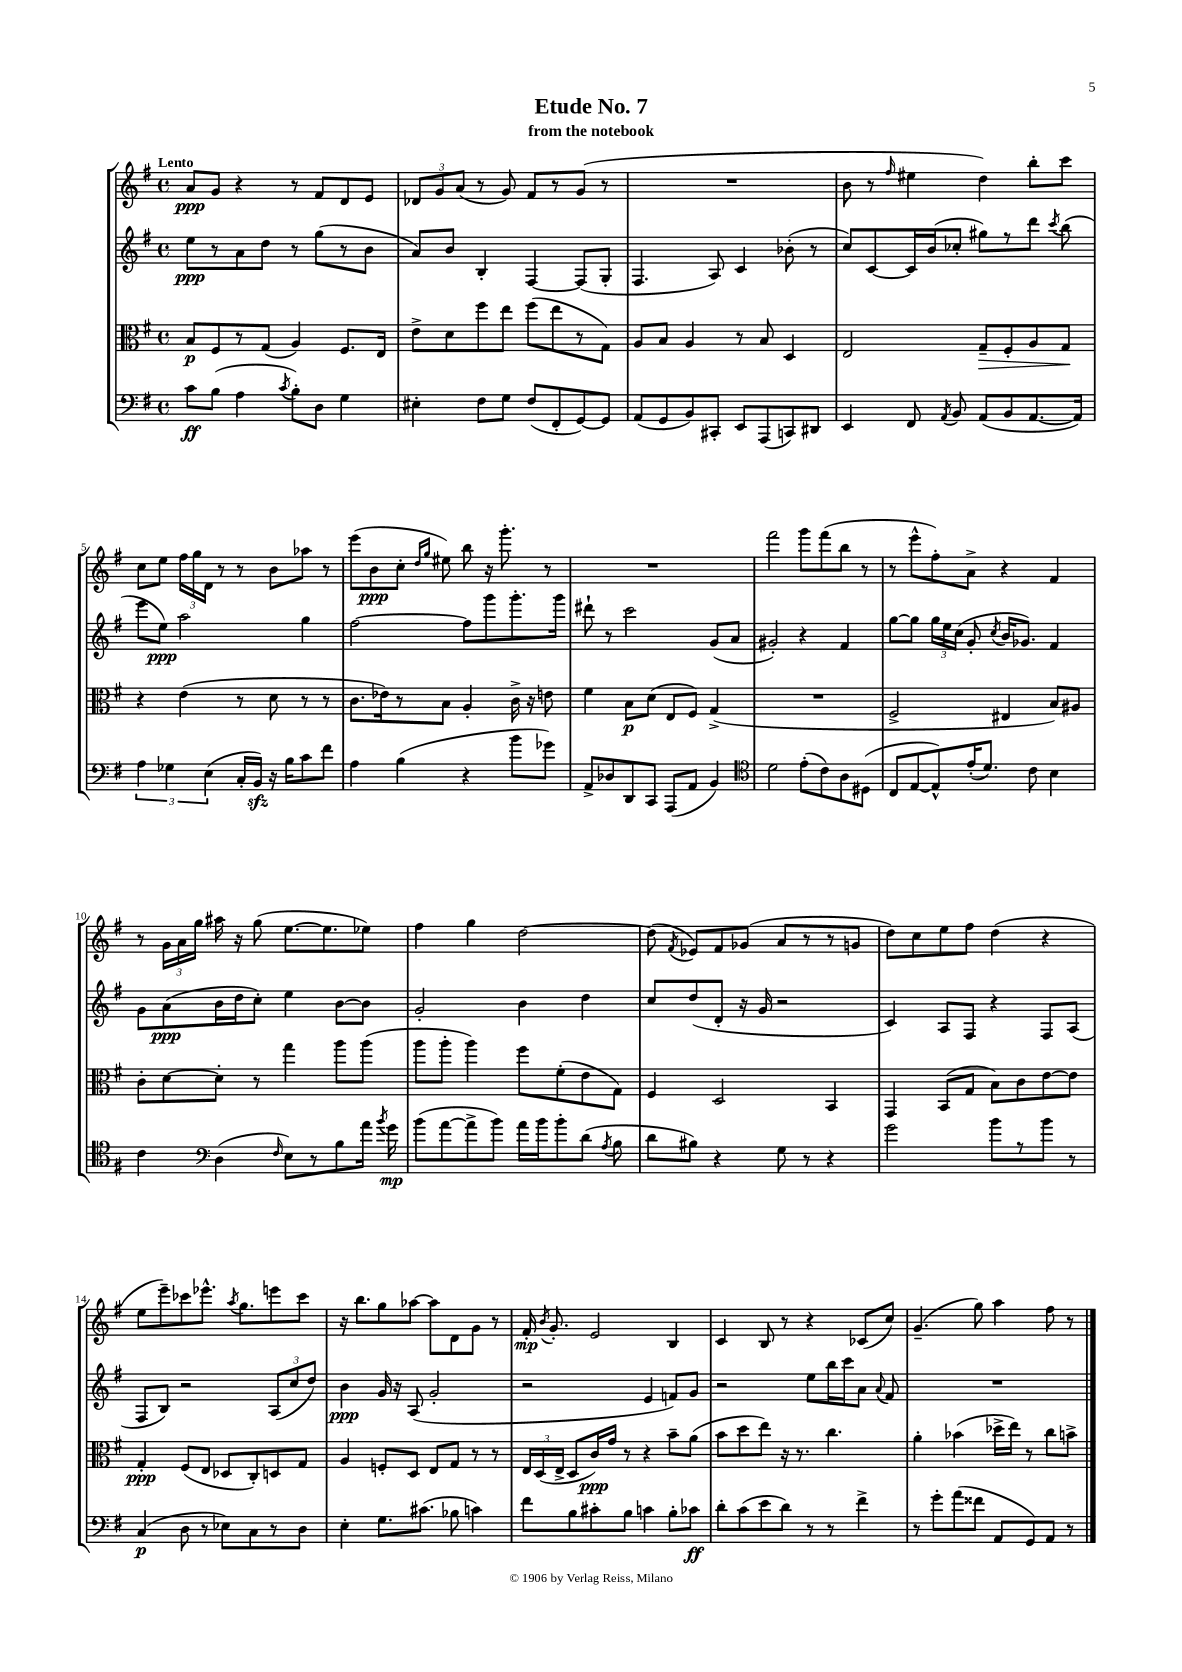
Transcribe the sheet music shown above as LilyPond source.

\header { title = "Etude No. 7" subtitle = "from the notebook" }
<<
\new StaffGroup <<
\new Staff = "s0" {
    \clef treble \key g \major \defaultTimeSignature \time 4/4 \tempo "Lento"
    \autoBeamOff a'8[\ppp g'8] r4 r8 fis'8[ d'8 e'8] |
    \tuplet 3/2 { des'8[ g'8 a'8]( } r8 g'8) fis'8[ r8 g'8]( r8 |
    R1 |
    b'8 r8 \grace { fis''16 } eis''4 d''4) b''8[-. c'''8] |
    c''8[ e''8] \tuplet 3/2 { fis''16[ g''16 d'16] } r8 r8 b'8[ aes''8] r8 |
    e'''8[( b'8\ppp c''8]-. \grace { d''16[ g''16] } eis''8) b''8 r16 g'''8.-. r8 |
    R1 |
    fis'''2 g'''8[ fis'''8( b''8] r8 |
    r8 e'''8[-^ fis''8-.) a'8]-> r4 fis'4 |
    r8 \tuplet 3/2 { g'16[ a'16 g''16] } ais''16 r16 g''8( e''8.[~ e''8. ees''8]) |
    fis''4 g''4 d''2~ |
    d''8( \acciaccatura { fis'8 } ees'8[) fis'8 ges'8]( a'8[ r8 r8 g'8] |
    d''8[) c''8 e''8 fis''8] d''4( r4 |
    e''8[ e'''8--) ces'''8 ees'''8.]-^ \acciaccatura { a''8 } g''8.[ e'''8 ces'''8] |
    r16 b''8.[ g''8 aes''8]~ aes''8[ d'8 g'8] r8 |
    fis'16-.\mp \acciaccatura { b'8 } g'8.-. e'2 b4 |
    c'4 b8 r8 r4 ces'8[( c''8]) |
    g'4.--( g''8) a''4 fis''8 r8 \bar "|." |
}
\new Staff = "s1" {
    \clef treble \key g \major \defaultTimeSignature \time 4/4
    \autoBeamOff e''8[\ppp r8 a'8 d''8] r8 g''8[( r8 b'8] |
    a'8[) b'8] b4-. fis4~ fis8[( g8]-. |
    fis4. a8) c'4 bes'8-.( r8 |
    c''8[) c'8~ c'16 b'16( ces''8]-. gis''8[) r8 d'''8] \acciaccatura { c'''8 } b''8( |
    e'''8[ e''8]\ppp) a''2 g''4 |
    fis''2~ fis''8[ g'''8 g'''8.-. g'''16] |
    dis'''8-! r8 c'''2 g'8[( a'8] |
    gis'2-.) r4 fis'4 |
    g''8[~ g''8] \tuplet 3/2 { g''16[ e''16 c''16]( } g'8-. \acciaccatura { c''8 } b'16[ ges'8.]) fis'4 |
    g'8[ a'8\ppp( b'16 d''16 c''8]-.) e''4 b'8[~ b'8] |
    g'2-. b'4 d''4 |
    c''8[ d''8( d'8]-. r16 g'16 r2 |
    c'4) a8[ fis8] r4 fis8[ a8]( |
    fis8[ b8]) r2 \tuplet 3/2 { a8[( c''8 d''8]) } |
    b'4\ppp g'16 r16 a8( g'2-. |
    r2 e'4 f'8[) g'8] |
    r2 e''8[ b''16 c'''16 a'8] \appoggiatura { a'8 } fis'8 |
    R1 \bar "|." |
}
\new Staff = "s2" {
    \clef alto \key g \major \defaultTimeSignature \time 4/4
    \autoBeamOff b8[\p fis8 r8 g8]( a4) fis8.[ e16] |
    e'8[-> d'8 fis''8 e''8] fis''8[( e''8 r8 g8]) |
    a8[ b8] a4 r8 b8 d4 |
    e2 g8[--\> fis8-. a8 g8]\! |
    r4 e'4( r8 d'8 r8 r8 |
    c'8.[ ees'16) r8 b8] a4-. c'16-> r16 e'8 |
    fis'4 b8[\p d'8]( e8[ fis8]) g4->( |
    R1 |
    fis2-> eis4 b8[) ais8] |
    c'8[-. d'8~ d'8]-. r8 g''4 a''8[ a''8]( |
    a''8[ a''8]-. a''4) fis''8[ fis'8-.( e'8 g8]) |
    fis4 d2 b,4 |
    g,4 b,8[( g8] b8[) c'8 e'8~ e'8] |
    g4-.\ppp fis8[( e8] des8[ c8-.) d8 g8] |
    a4 f8[-. d8] e8[ g8] r8 r8 |
    \tuplet 3/2 { e16[ d16( e16]-> } d8[ c'16\ppp) g'16] r8 r4 b'8[-- a'8]( |
    b'8[ d''8 e''8]) r16 r8. c''4. |
    a'4-. bes'4( des''16[-> e''16]) r8 c''8[ b'8]-> \bar "|." |
}
\new Staff = "s3" {
    \clef bass \key g \major \defaultTimeSignature \time 4/4
    \autoBeamOff c'8[\ff b8]( a4 \acciaccatura { c'8 } b8[-.) d8] g4 |
    eis4-. fis8[ g8] fis8[( fis,8-. g,8~) g,8] |
    a,8[( g,8 b,8) cis,8]-. e,8[ a,,8( c,8) dis,8] |
    e,4 fis,8 \acciaccatura { a,8 } b,8 a,8[( b,8 a,8.~ a,16]) |
    \tuplet 3/2 { a4 ges4 e4( } c16[-. b,16]\sfz) r16 b16[ c'8 fis'8] |
    a4 b4( r4 b'8[ ges'8]) |
    a,8[-> des8 d,8 c,8] a,,8[( a,8] b,4) |
    \clef tenor d'2 e'8[-.( c'8) a8 dis8]( |
    c8[ e8~ e8-^) e'16-.( d'8.]) c'8 b4 |
    c'4 \clef bass d4( \grace { fis16 } e8[) r8 b8 a'16] \acciaccatura { b'8 } g'16\mp |
    b'8[( a'8~ a'8-> b'8]) a'16[ b'16 b'8-. d'8]( \acciaccatura { a8 } b8 |
    d'8[ bis8]) r4 g8 r8 r4 |
    g'2 b'8[ r8 b'8] r8 |
    c4\p( d8 r8 ees8[) c8 r8 d8] |
    e4-. g8.[ cis'8.]( bes8 c'4) |
    fis'8[ b8 cis'8-. b8] c'4 b8[-. ces'8]\ff |
    d'8[-. c'8( e'8 d'8]) r8 r8 fis'4-> |
    r8 g'8[-. a'8( fisis'8] a,8[ g,8) a,8] r8 \bar "|." |
}
>>
>>
